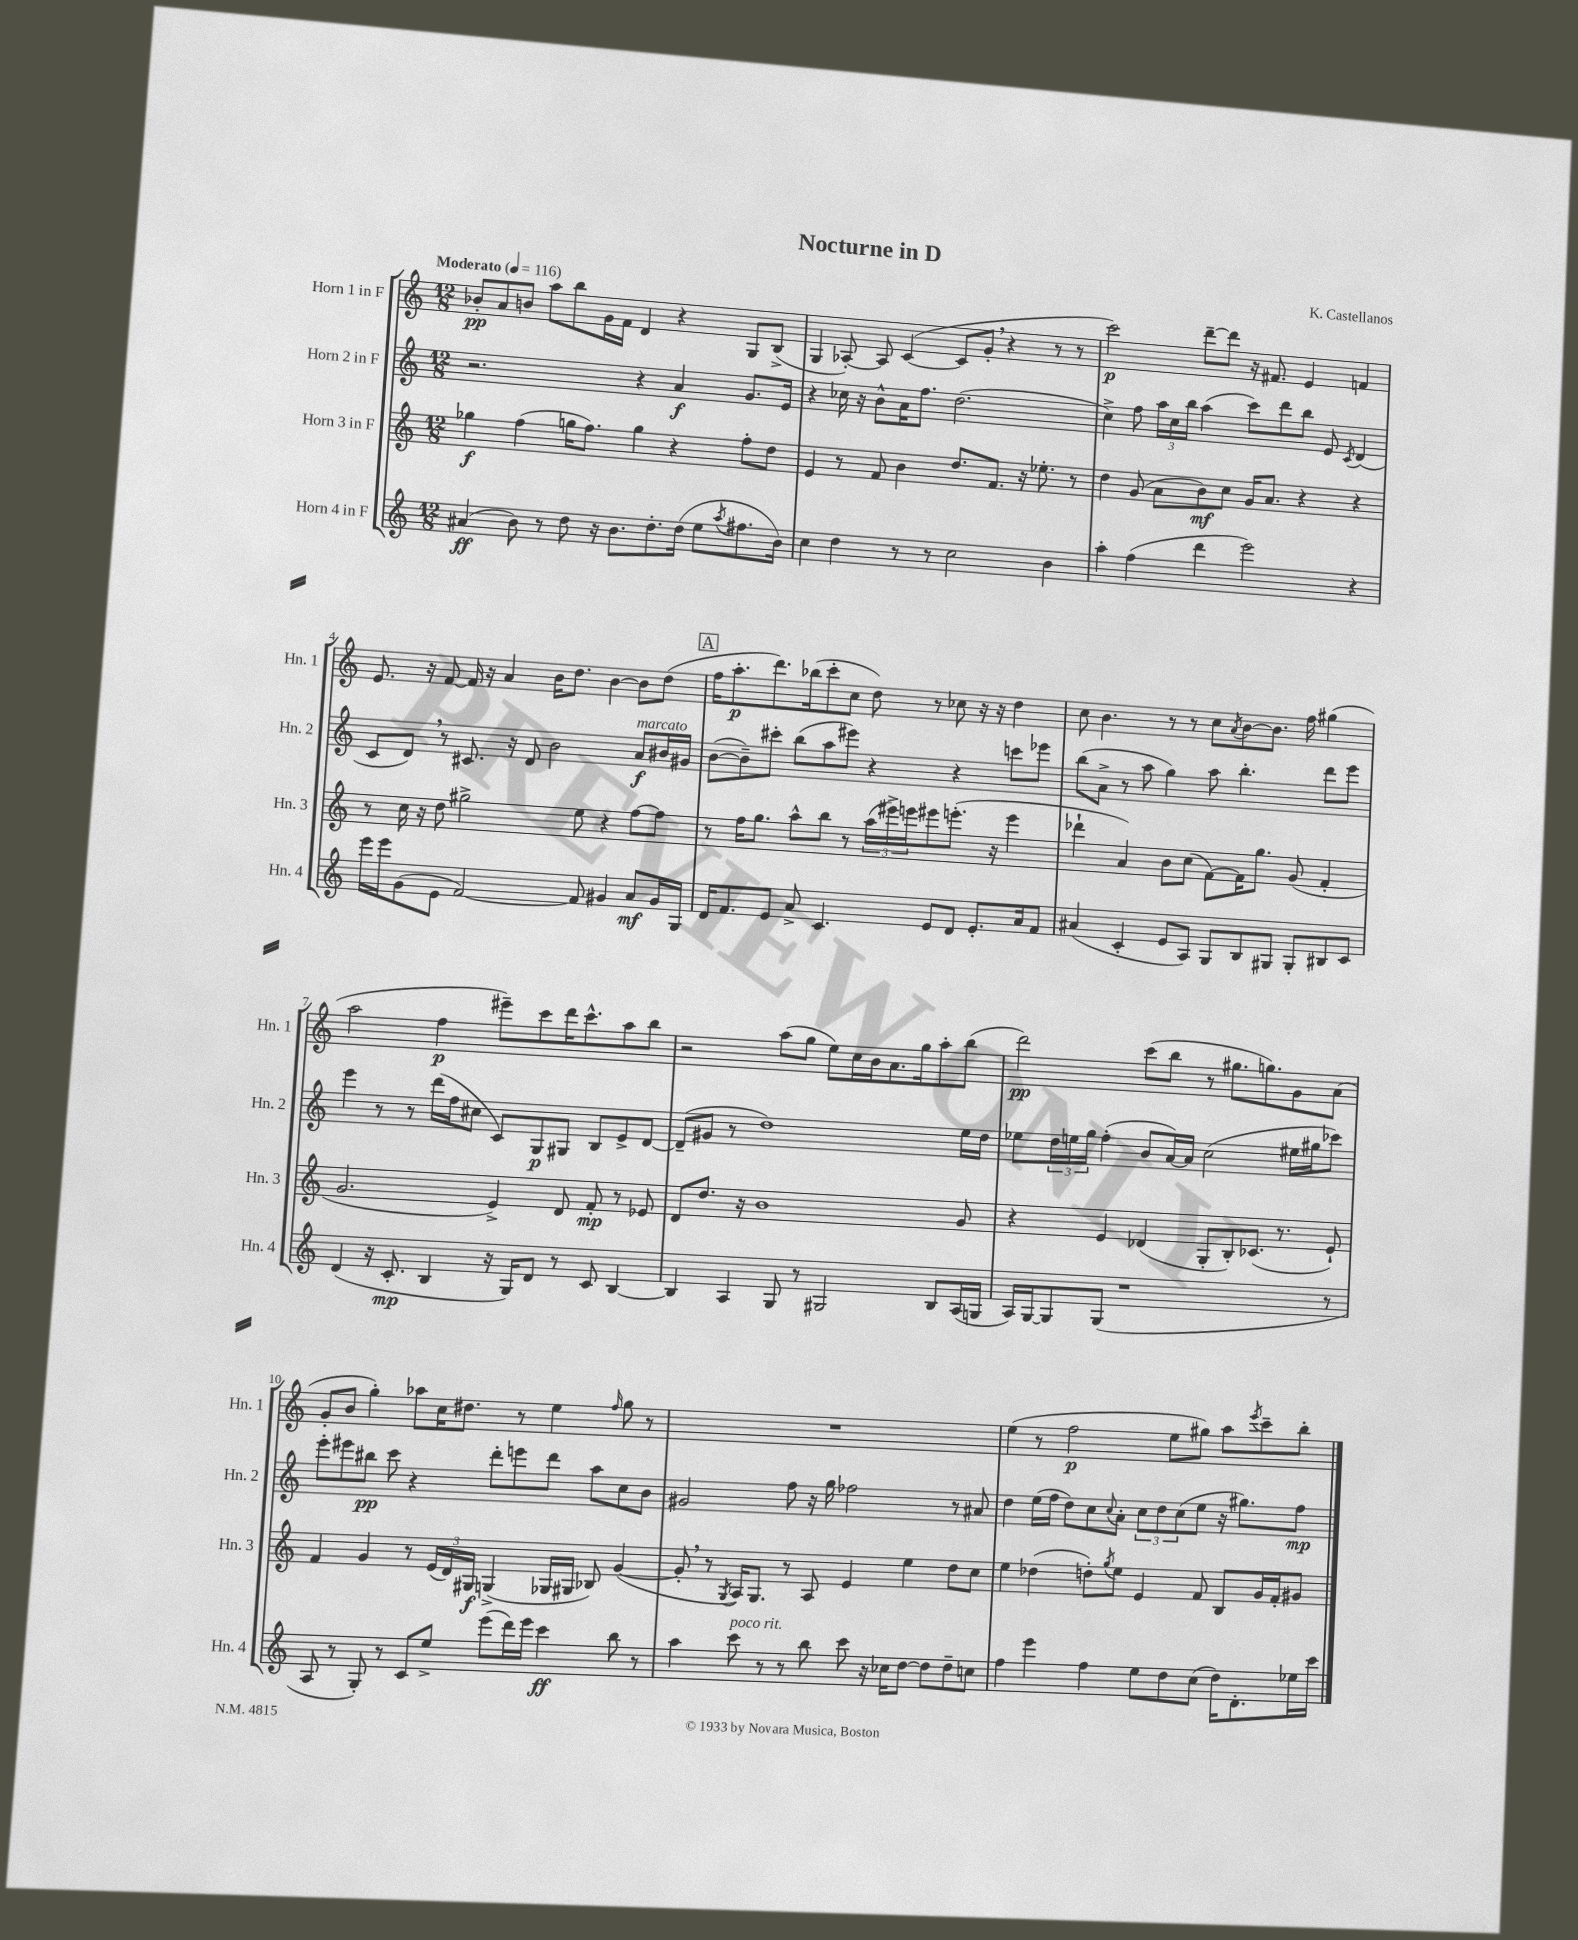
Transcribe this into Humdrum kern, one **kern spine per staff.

**kern	**kern	**kern	**kern
*staff4	*staff3	*staff2	*staff1
*clefG2	*clefG2	*clefG2	*clefG2
*k[]	*k[]	*k[]	*k[]
*M12/8	*M12/8	*M12/8	*M12/8
*MM116	*MM116	*MM116	*MM116
(4a#/	4gg-\	2.r	8b-'/L
.	.	.	8a/
8b\)	(4ff\	.	8b/J
8r	.	.	8aa\L
8dd\	16gg\LK	.	8bb\
.	8.ff\J)	.	.
16r	.	.	16g\L
8.b\L	.	.	16f\JJ
.	4gg\	4r	4d/
8.dd'\	.	.	.
.	4r	4a/	4r
(16dd\Jk	.	.	.
8ee\L	.	.	.
8qaa/	.	.	.
8.ff#\	8ff'\L	8.g/L	8G/L
.	8dd\J	.	(8B^/J
16b\Jk)	.	16e/Jk	.
=	=	=	=
4cc\	4e/	4r	4G/
4dd\	8r	16cc-\	[8A-'/)
.	.	16r	.
.	8f/	8b^^\L	8A-/]
8r	4b\	16a\K	([4c/
.	.	8.ff\J	.
8r	.	.	.
2cc\	8.dd/L	(2.dd\	8c/]L
.	.	.	8g'/J
.	8.f/J	.	.
.	.	.	4r
.	16r	.	.
.	8.ee-'\	.	.
4b\	.	.	8r
.	8r	.	8r
=	=	=	=
4aa'\	4dd\	4cc^\)	2ccc\)
(4ff\	(8g/	8ff\	.
.	8a\L	24aa\LL	.
.	.	24cc\	.
.	.	24bb\JJ	.
4ddd\	8b\)	(4aa\	[8ddd~\L
.	8cc\J	.	8ddd\]J
2eee\)	16g/LK	8ccc\L)	16r
.	8.a/J	.	8.f#/
.	.	8ddd\	.
.	4r	8bb\J	4e/
.	.	8e/	.
.	.	8qc/	.
4r	4r	(4d/	4f/
=	=	=	=
16eee\LL	8r	8c/L	8.e/
16eee\J	.	.	.
(8g\	16cc\	8d/J)	.
.	16r	.	16r
8e\J	8dd\	8r	[8f/
[2f/)	2gg#^\	8.c#/	16f/]
.	.	.	16r
.	.	.	4a/
.	.	16r	.
.	.	8d/	.
.	.	2b\	16b\LK
.	.	.	8.dd\J
8f/]	8ee\	.	.
4g#/	4r	.	[4b\
8a/L	[8ff\L	8a/L	8b\]L
16g#/L	8ff\]J	16b#/L	(8dd\J
16G/JJ	.	16g#/JJ	.
=	=	=	=
16d/LK	8r	([8b\L	16ff\LK
8.f/	.	.	8.aa'\
.	16ff\LK	8b~\])	.
.	8.gg\J	.	.
8e/J	.	8ccc#'\J	8.ddd\)
8a^/	8aa^^\L	(8bb\L	.
.	.	.	(16bb-\k
4.c/	8bb\J	8aa\	8ccc'\
.	8r	8eee#\J)	8cc\J
.	(24aa\LL	4r	8dd\)
.	24eee#^\)	.	.
.	24eee\J	.	.
8e/L	8eee#\	.	8r
8d/J	(8.eee'\J	4r	8cc-\
8.e'/L	.	.	16r
.	16r	.	16r
.	4eee\	8ccc\L	4dd\
16a/k	.	.	.
8f/J	.	8eee-\J	.
=	=	=	=
(4a#/	4ddd-`\	(8bb\L	8cc\
.	.	8a^\J	4.b\
4c'/	4a/)	8r	.
.	.	8aa\	.
8e/L	8b\L	4gg\)	8r
8A/J)	(8cc\J	.	8r
8G/L	[8f\L)	8aa\	8cc\L
.	.	.	8qa/
8B/	16f\]K	4.bb'\	[8b\
.	8.gg\J	.	.
8G#/J	.	.	8.b\]J
8G#'/L	(8g/	.	.
.	.	.	16ff\
8B#/	4f'/	8ddd\L	(4gg#\
8c/J	.	8eee\J	.
=	=	=	=
(4d/	2.g/	4eee\	2aa\
16r	.	8r	.
8.c'/	.	.	.
.	.	8r	.
4B/	.	(16ddd\LL	4ff\
.	.	16ff\J	.
.	.	8cc#\J	.
16r	4e^/)	8c/L)	8eee#~\L)
16G/LK)	.	.	.
8d/J	.	8G/	8ccc\
8r	8d/	8G#/J	16ddd\K
.	.	.	8.ccc^^\
8c/	8f'/	8B/L	.
[4B/	8r	8e^/	8aa\
.	8e-/	[8d/J	8bb\J
=	=	=	=
4B/]	8d/L	(8d~/]L	2r
.	8.dd/J	8g#/J	.
4A/	.	8r	.
.	16r	.	.
.	1b	1dd)	.
8G/	.	.	(8aa\L
8r	.	.	8gg\J
2G#/	.	.	8ee\L)
.	.	.	16cc\L
.	.	.	16b\J
.	.	.	8.a\
.	.	.	16gg\k
8B/L	.	.	8aa'\
(16A/L	8g/	16ee\LL	(8bb\J
16G/JJ	.	16dd\JJ	.
=	=	=	=
16A/LL)	4r	8ee-\L	2ddd\)
[16G/J	.	.	.
8G/]	.	24dd\L	.
.	.	24ee\	.
.	.	24gg\JJ	.
(8G/J	4e/	(4ff'\	.
1r	.	.	.
.	(4d-/	8b/L	(8ccc\L
.	.	[16a/L)	8bb\J
.	.	16a/]JJ	.
.	8G'/L	(2cc\	8r
.	8B'/)	.	8.gg#\L
.	(8.c-/J	.	.
.	.	.	8.gg\)
.	8.r	.	.
.	.	16ee#\LL	8g\
.	.	16gg#\J	.
8r	8e`/)	8ccc-\J)	(8a\J
=	=	=	=
8A/	4f/	8eee'\L	8g'/L
8r	.	8eee#\	8b/J
8G'/)	4g/	8bb#\J	4gg'\)
8r	.	8ccc\	.
8c/L	8r	4r	8aa-\L
8ee^/J	(24e/LL	.	16cc\K
.	24d/)	.	.
.	.	.	8.dd#\J
.	24G#/JJ	.	.
(8eee\L	(4G^/	8ddd'\L	.
16ddd\L)	.	8eee\	8r
16eee\JJ	.	.	.
4ccc\	16G-/LL	8ddd\J	4ee\
.	16G#/JJ	.	.
.	8B-/)	8aa\L	.
.	.	.	16qqff/
8bb\	([4g/	8cc\	8gg\
8r	.	8b\J	8r
=	=	=	=
4aa\	8g'/]	2g#/	1.r
.	8r	.	.
.	8qG/	.	.
8ccc\	16A/LK)	.	.
.	8.G/J	.	.
8r	.	.	.
8r	8r	8ff\	.
8bb\	8A/	16r	.
.	.	16gg\	.
8ccc\	4e/	2ff-\	.
16r	.	.	.
16cc-\LK	.	.	.
[8dd\J	4ee\	.	.
8dd\]L	.	.	.
8dd~\	8dd\L	8r	.
8cc\J	8cc\J	8a#/	.
=	=	=	=
4ff\	4ee\	4dd\	(4ee\
4eee\	(4dd-\	(16ee\LL	8r
.	.	16ff\JJ	.
.	.	8dd\L)	2ff\
4ff\	8dd'\L)	8cc\	.
.	8qgg/	8qqcc/	.
.	8ee\J	8a'\J	.
8ee\L	4e/	12cc\L	.
.	.	12dd\	.
8dd\	.	.	8ee\L
.	.	(12cc\	.
(8cc\J	8f/	8ee\J	8gg#\J)
16dd\LK)	8B/L	16r	8aa\L
8.d'\	.	8.gg#\L)	.
.	.	.	8qeee/
.	16g/L	.	8ccc~\
.	16f'/J	.	.
16ee-\L	8g#/J	8ff\J	8bb'\J
16ccc\JJ	.	.	.
==	==	==	==
*-	*-	*-	*-
